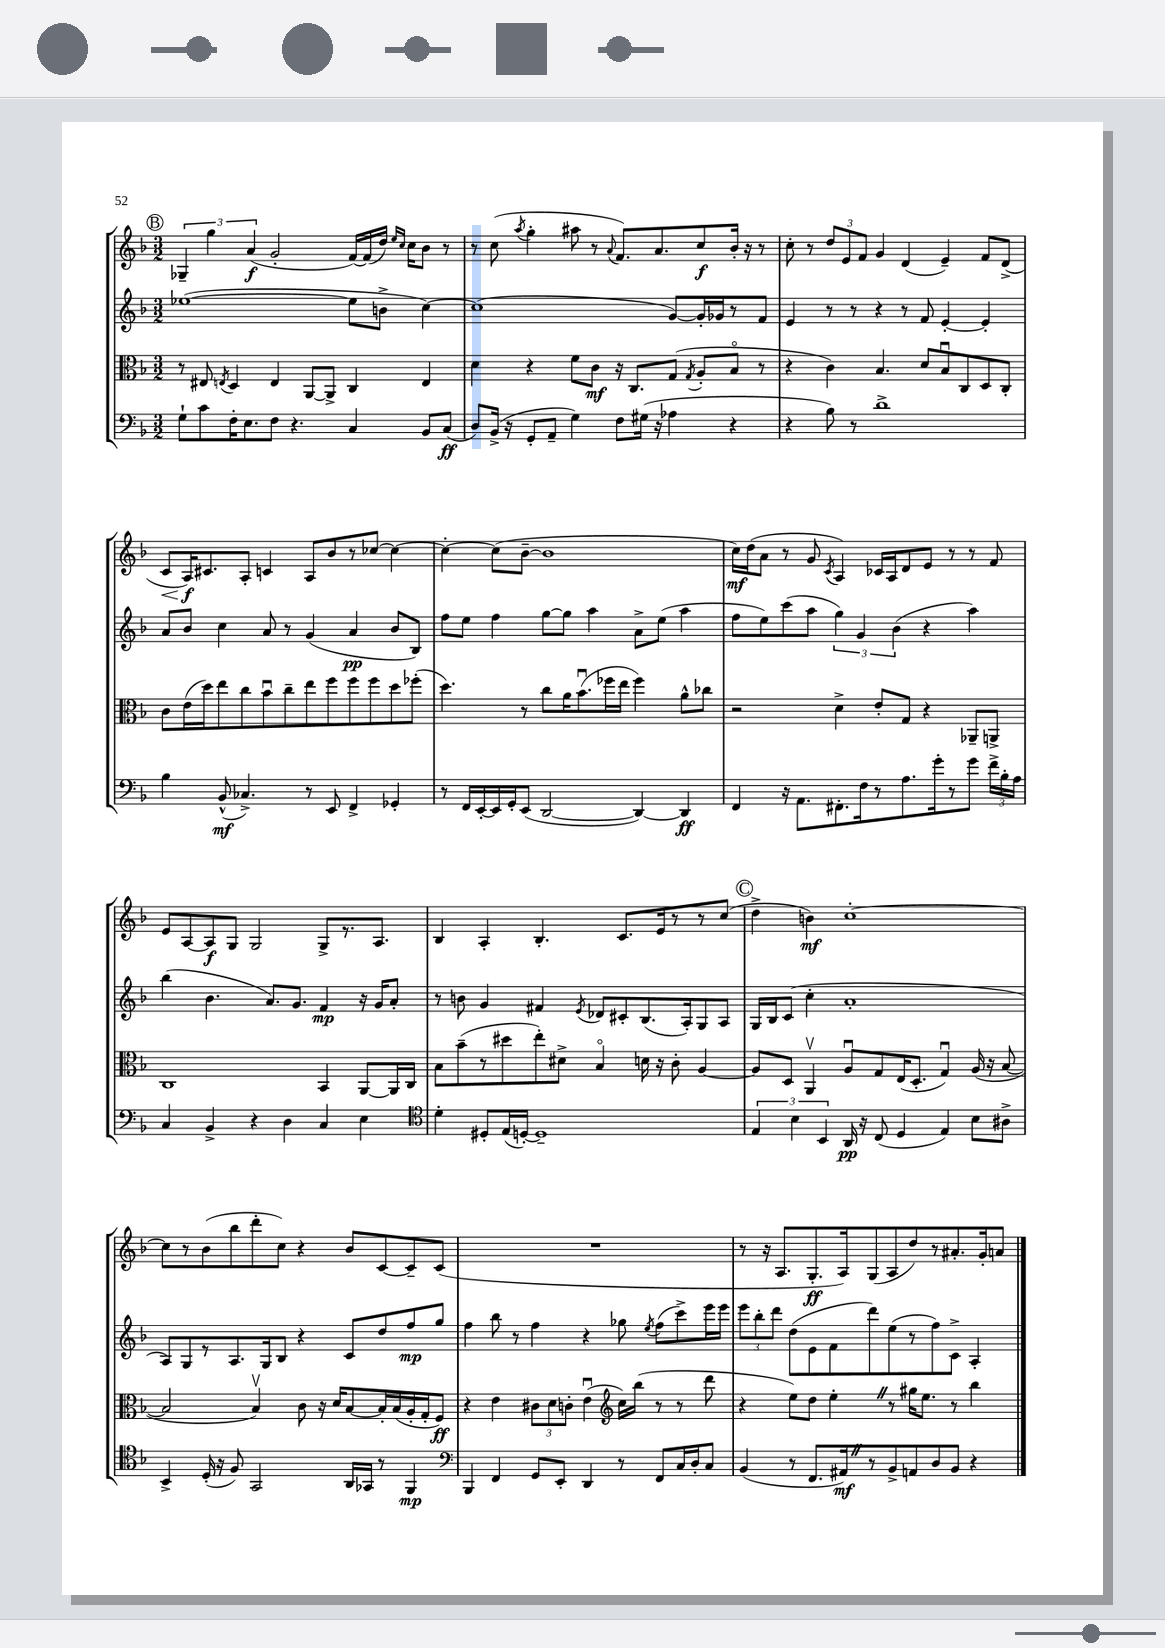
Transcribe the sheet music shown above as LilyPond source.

<<
\new StaffGroup <<
\new Staff = "s0" {
    \clef treble \key f \major \numericTimeSignature \time 3/2
    \autoBeamOff \mark \markup { \circle "B" } \tuplet 3/2 { ges4-- g''4 a'4\f( } g'2-. f'16[~) f'16( d''16]) \grace { e''16[ c''16] } c''16[ bes'8] r8 |
    r8 c''8( \acciaccatura { a''8 } g''4-. ais''8 r8 \appoggiatura { a'8 } f'8.[) a'8. c''8\f bes'16]-. r16 r8 |
    c''8-. r8 \tuplet 3/2 { d''8[ e'8 f'8] } g'4 d'4( e'4--) f'8[ d'8]->( |
    c'8[\< a16\f\!) cis'8. a8]-. c'4 a8[ bes'8 r8 ces''8]~ ces''4~ |
    ces''4~-. ces''8[( bes'8]~-- bes'1 |
    c''16[\mf) d''16( a'8] r8 g'8 \acciaccatura { c'8 } a4) ces'16[ a16 d'8 e'8] r8 r8 f'8 |
    e'8[ a8~ a8\f g8] g2 g8[-> r8. a8.] |
    bes4 a4-. bes4.-. c'8.[ e'16 r8 r8 c''8]( |
    \mark \markup { \circle "C" } d''4-> b'4\mf) c''1~-. |
    c''8[ r8 bes'8( bes''8 d'''8-. c''8]) r4 bes'8[ c'8~ c'8-- c'8]( |
    R1. |
    r8 r16 a8.[ g8.-.\ff a16) g8( a8 d''8) r8 ais'8.-. g'16-. a'8] \bar "|." |
}
\new Staff = "s1" {
    \clef treble \key f \major \numericTimeSignature \time 3/2
    \autoBeamOff \mark \markup { \circle "B" } ees''1~( ees''8[ b'8]-> c''4~) |
    c''1( g'8[~) g'16-. ges'16 r8 f'8] |
    e'4 r8 r8 r4 r8 f'8 e'4~-. e'4-. |
    a'8[ bes'8] c''4 a'8 r8 g'4( a'4\pp bes'8[ bes8]) |
    f''8[ e''8] f''4 g''8[~ g''8] a''4 a'8[-> e''8]( a''4 |
    f''8[ e''8) c'''8( a''8] \tuplet 3/2 { g''4) g'4 bes'4( } r4 a''4) |
    bes''4( bes'4. a'8.[) g'8.] f'4\mp r16 g'16[ a'8]-. |
    r8 b'8 g'4 fis'4 \acciaccatura { e'8 } des'8[ cis'8-. bes8.( a16-.) g8 a8] |
    \mark \markup { \circle "C" } g16[ bes16 c'8]( c''4-. a'1-. |
    a8[) g8 r8 a8. g16 bes8] r4 c'8[ d''8 f''8\mp g''8] |
    f''4 bes''8 r8 f''4 r4 ges''8 \acciaccatura { e''8 } f''8[( c'''8->) e'''16 e'''16] |
    \tuplet 3/2 { e'''8[ bes''8-. d'''8] } d''8[( e'8 f'8 d'''8) e''8( r8 f''8) c'8]-> a4-. \bar "|." |
}
\new Staff = "s2" {
    \clef alto \key f \major \numericTimeSignature \time 3/2
    \autoBeamOff \mark \markup { \circle "B" } r8 eis8 \acciaccatura { e8 } d4 e4 a,8[~ a,8]-> c4 e4 |
    d'4 r4 f'8[ c'8]\mf r16 c8.[ g8]( \acciaccatura { g8 } a8[-. bes8]\flageolet r8 |
    r4 c'4) bes4. d'8[ bes8\downbow c8 d8 c8]-. |
    c'8[ e'16( d''16) e''8 c''8 bes'8\downbow c''8-- e''8 f''8 f''8 f''8 d''8 fes''8]-.( |
    d''4.) r8 c''8[ a'16 bes'8.\downbow( fes''16 e''16] fes''4) a'8[-^ ces''8] |
    r2 d'4-> e'8[-. g8] r4 aes,8[-- a,8]-> |
    c1 bes,4 a,8[~ a,16 c16] |
    bes8[ bes'8--( r8 dis''8 e''8-.) dis'8]-> bes4\flageolet d'16 r16 c'8-. a4~ |
    \mark \markup { \circle "C" } a8[ d8] a,4\upbow a8[\downbow g8 e16( d8.]-. g4\downbow) a16( r16 bes8~ |
    bes2 bes4\upbow) c'8 r16 d'16[ bes8~ bes16-. bes16( a16-. g16-. f8]\ff) |
    r4 e'4 \tuplet 3/2 { cis'8[ d'8 c'8]-. } e'4\downbow( \clef treble c''16[) bes''16]( r8 r8 d'''8 |
    r4 e''8[) d''8] e''4-. \once \override BreathingSign.text = \markup { \musicglyph "scripts.caesura.straight" } \breathe r8 gis''16[ e''8.] r8 bes''4 \bar "|." |
}
\new Staff = "s3" {
    \clef bass \key f \major \numericTimeSignature \time 3/2
    \autoBeamOff \mark \markup { \circle "B" } g8[-! c'8 f16-. e8. f8] r4. c4 bes,8[ c8]\ff( |
    d8[) bes,16]->( r16 g,8[-. a,8]-- g4) f8[ gis16]( r16 aes4 r4 |
    r4 bes8) r8 d'1-> |
    bes4 bes,8-^\mf( ces4.->) r8 e,8 f,4-> ges,4-. |
    r8 f,16[ e,16~-. e,16 g,16-. e,8]( d,2~ d,4~) d,4\ff |
    f,4 r16 a,8.[ fis,8.-. f16 r8 a8. g'16-. r8 g'8] \tuplet 3/2 { f'16[-> bes16-. a16] } |
    c4 bes,4-> r4 d4 c4 e4 |
    \clef tenor d'4-. dis8[-. e16( d16]~-.) d1-- |
    \mark \markup { \circle "C" } \tuplet 3/2 { e4 bes4 bes,4 } a,16\pp r16 c8( d4 e4) bes8[ ais8]-> |
    bes,4-> d16-.( r16 f8) g,2 a,16[ ges,16] r8 f,4\mp |
    \clef bass bes,,4 f,4 g,8[ e,8]-. d,4 r8 f,8[ c16 d16-. c8] |
    bes,4( r8 f,8.[ ais,16\mf) \once \override BreathingSign.text = \markup { \musicglyph "scripts.caesura.straight" } \breathe r8 bes,8-> a,8 d8 bes,8] r4 \bar "|." |
}
>>
>>
\layout { \context { \Score \remove "Bar_number_engraver" } }
